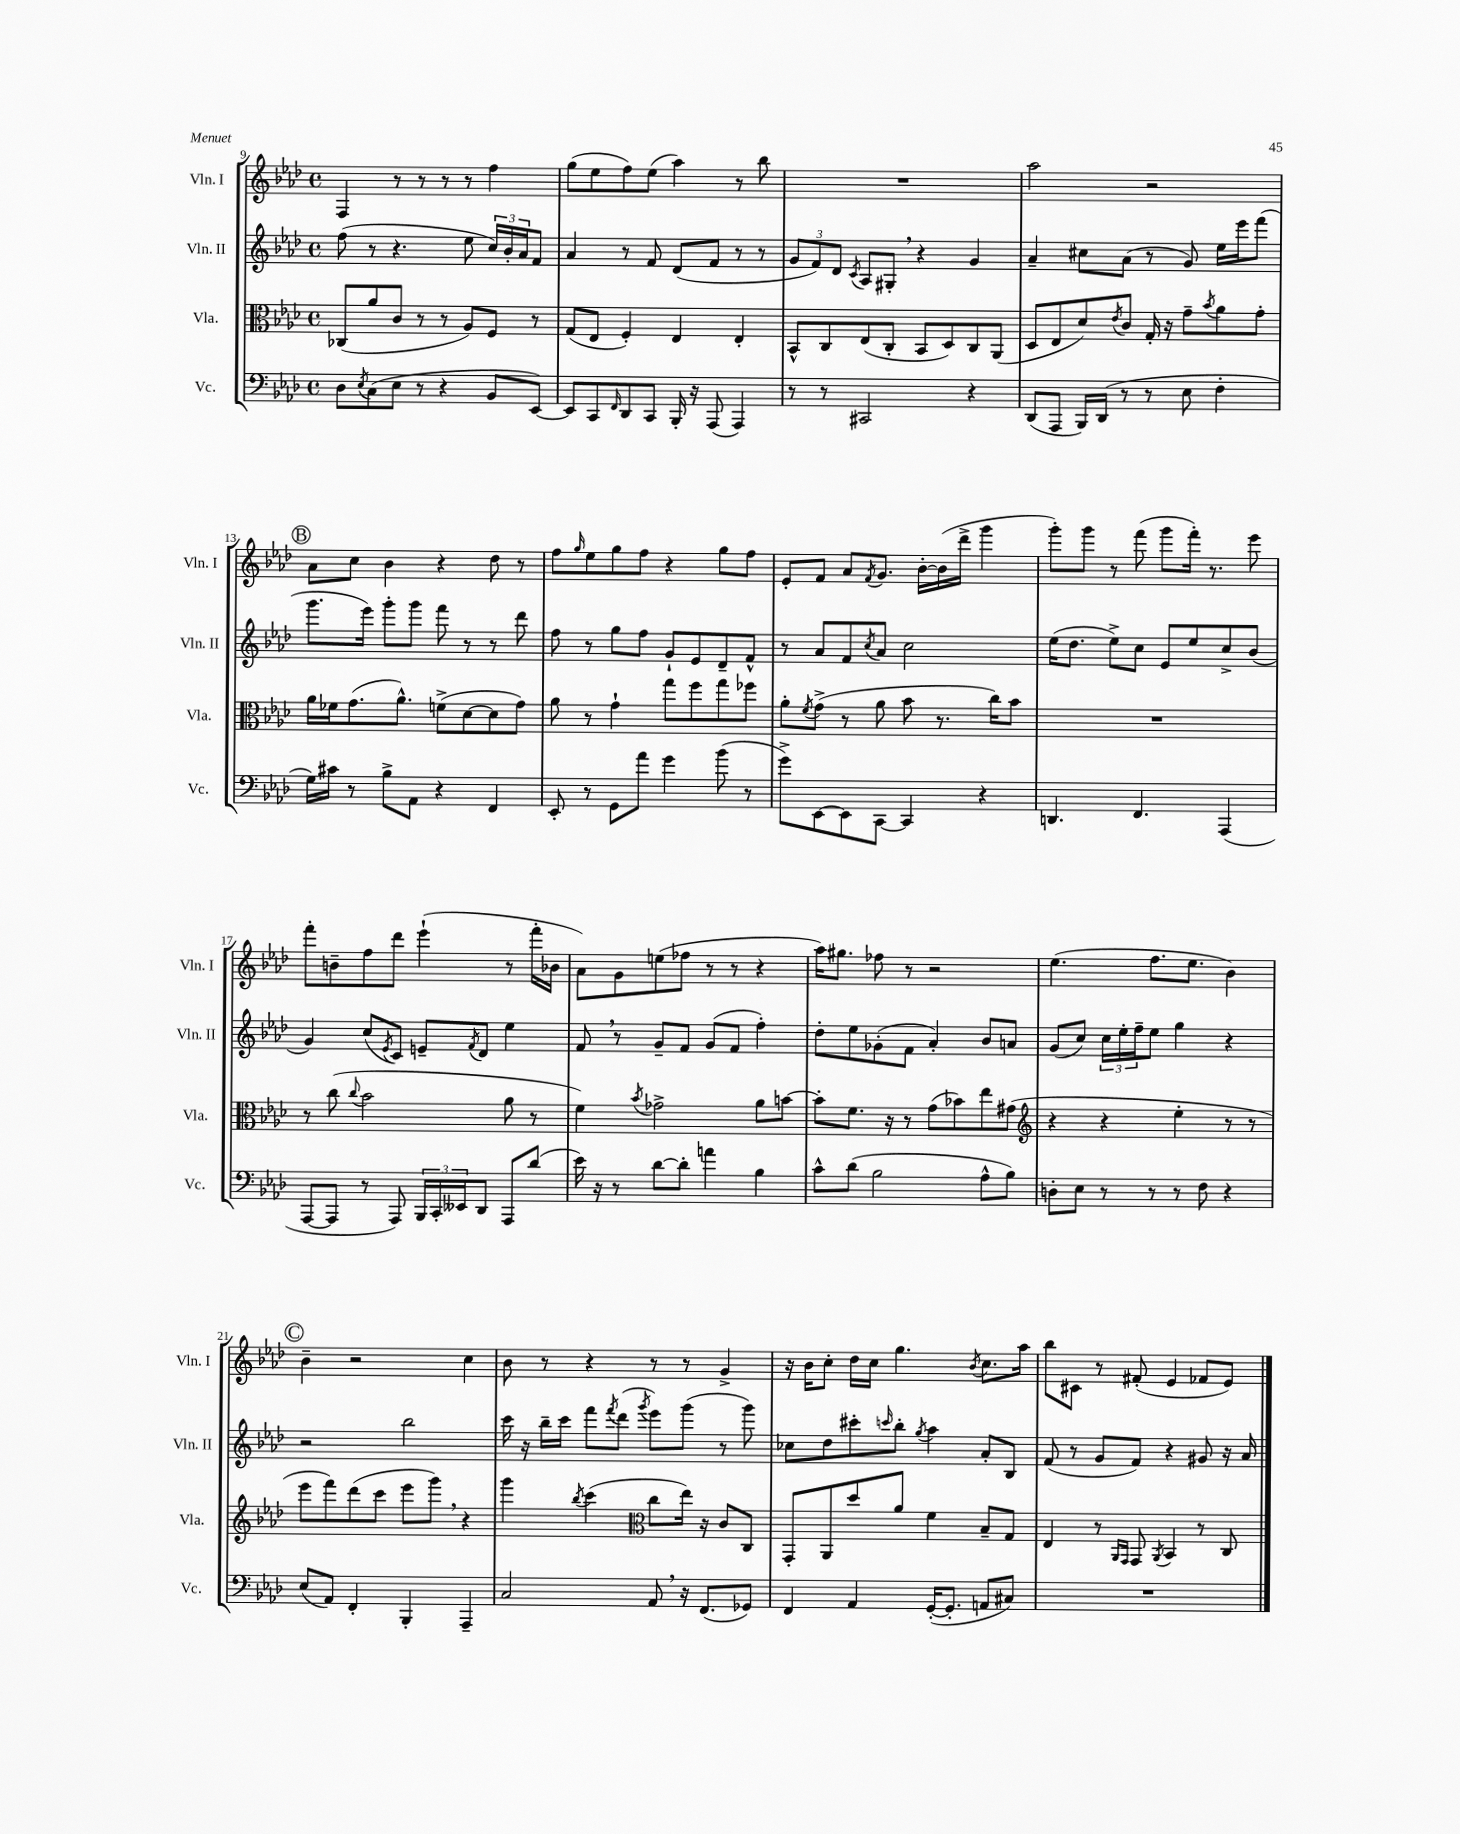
<<
\new StaffGroup <<
\new Staff = "s0" \with { instrumentName = "Vln. I" shortInstrumentName = "Vln. I" } {
    \clef treble \key aes \major \defaultTimeSignature \time 4/4
    f4 r8 r8 r8 r8 f''4 |
    g''8( ees''8 f''8) ees''8( aes''4) r8 bes''8 |
    R1 |
    aes''2 r2 |
    \mark \markup { \circle "B" } aes'8 c''8 bes'4 r4 des''8 r8 |
    f''8 \grace { g''16 } ees''8 g''8 f''8 r4 g''8 f''8 |
    ees'8-. f'8 aes'8 \acciaccatura { f'8 } g'8. bes'16~-. bes'16( des'''16-> g'''4 |
    g'''8-.) g'''8 r8 f'''8( g'''8 f'''16-.) r8. ees'''8 |
    f'''8-. b'8-- f''8 des'''8 ees'''4-!( r8 f'''16-. bes'16 |
    aes'8) g'8 e''8( fes''8 r8 r8 r4 |
    aes''16) gis''8. fes''8 r8 r2 |
    ees''4.( f''8. ees''8. bes'4) |
    \mark \markup { \circle "C" } bes'4-- r2 c''4 |
    bes'8 r8 r4 r8 r8 g'4-> |
    r16 bes'16 c''8-. des''16 c''16 g''4. \acciaccatura { bes'8 } c''8. aes''16 |
    bes''8 cis'8 r8 fis'8-.( ees'4 fes'8 ees'8) \bar "|." |
}
\new Staff = "s1" \with { instrumentName = "Vln. II" shortInstrumentName = "Vln. II" } {
    \clef treble \key aes \major \defaultTimeSignature \time 4/4
    f''8( r8 r4. ees''8 \tuplet 3/2 { c''16) bes'16-. aes'16 } f'8 |
    aes'4 r8 f'8 des'8( f'8 r8 r8 |
    \tuplet 3/2 { g'8 f'8) des'8 } \acciaccatura { c'8 } aes8 gis8-. \breathe r4 g'4 |
    aes'4-- cis''8 aes'8( r8 g'8) ees''16 ees'''16 f'''8( |
    \mark \markup { \circle "B" } g'''8. ees'''16) g'''8-. g'''8 f'''8 r8 r8 des'''8 |
    f''8 r8 g''8 f''8 g'8-! ees'8 des'8-- f'8-^ |
    r8 aes'8 f'8 \acciaccatura { c''8 } aes'8 c''2 |
    ees''16( des''8. ees''8->) c''8 ees'8 ees''8 c''8-> bes'8( |
    g'4) c''8( \acciaccatura { ees'8 } c'8) e'8-- \acciaccatura { f'8 } des'8 ees''4 |
    f'8 \breathe r8 g'8-- f'8 g'8( f'8 f''4-.) |
    des''8-. ees''8 ges'8-.( f'8 aes'4-.) bes'8 a'8 |
    g'8( c''8) \tuplet 3/2 { c''16 ees''16-. f''16-- } ees''8 g''4 r4 |
    \mark \markup { \circle "C" } r2 bes''2 |
    c'''16 r16 bes''16-- c'''16 f'''8 \acciaccatura { f'''8 } des'''8( \acciaccatura { g'''8 } ees'''8) g'''8( r8 g'''8) |
    ces''8 des''8 cis'''8-. \grace { c'''16 } bes''8-. \acciaccatura { g''8 } aes''4 aes'8-. bes8 |
    f'8( r8 g'8 f'8) r4 gis'8 r16 aes'16 \bar "|." |
}
\new Staff = "s2" \with { instrumentName = "Vla." shortInstrumentName = "Vla." } {
    \clef alto \key aes \major \defaultTimeSignature \time 4/4
    ces8( aes'8 c'8 r8 r8 aes8) f8 r8 |
    g8( ees8 f4-.) ees4 ees4-. |
    bes,8-^ c8 ees8( c8-. bes,8 des8) c8 aes,8( |
    des8 ees8 des'8) \acciaccatura { ees'8 } c'8 g16-. r16 g'8-- \acciaccatura { bes'8 } aes'8 g'8-. |
    \mark \markup { \circle "B" } aes'16 fes'16 g'8.( aes'8.-^) f'8->( des'8~ des'8 g'8) |
    aes'8 r8 g'4-! g''8 f''8 g''8 fes''8 |
    aes'8-. \acciaccatura { f'8 } g'8->( r8 aes'8 bes'8 r8. c''16) bes'8 |
    R1 |
    r8 c''8( \appoggiatura { c''8 } bes'2 aes'8 r8 |
    f'4) \acciaccatura { bes'8 } ges'2-> aes'8 b'8~ |
    b'8-. f'8. r16 r8 g'8( bes'8) ees''8 gis'8( |
    \clef treble r4 r4 ees''4-. r8 r8 |
    \mark \markup { \circle "C" } ees'''8 f'''8) des'''8( c'''8 ees'''8 g'''8) \breathe r4 |
    g'''4 \acciaccatura { bes''8 } c'''4( \clef alto c''8 ees''16) r16 c'8 c8 |
    g,8-. aes,8 des''8 aes'8 f'4 bes8-- g8 |
    ees4 r8 \grace { aes,16 g,16 } g,8 \acciaccatura { aes,8 } bes,4 r8 c8 \bar "|." |
}
\new Staff = "s3" \with { instrumentName = "Vc." shortInstrumentName = "Vc." } {
    \clef bass \key aes \major \defaultTimeSignature \time 4/4
    des8 \acciaccatura { ees8 } c8( ees8 r8 r4 bes,8 ees,8~) |
    ees,8 c,8 \grace { f,16 } des,8 c,8 bes,,16-. r16 aes,,8( aes,,4) |
    r8 r8 cis,2 r4 |
    des,8( aes,,8 bes,,16) des,16( r8 r8 ees8 f4-. |
    \mark \markup { \circle "B" } g16) cis'16 r8 bes8-> aes,8 r4 f,4 |
    ees,8-. r8 g,8 aes'8 g'4 bes'8( r8 |
    g'8->) ees,8~ ees,8 c,8~ c,4 r4 |
    d,4. f,4. aes,,4( |
    aes,,8~ aes,,8 r8 aes,,8) \tuplet 3/2 { bes,,16 c,16-. eeses,16 } des,8 aes,,8 des'8( |
    ees'16) r16 r8 des'8~ des'8-. a'4 bes4 |
    c'8-^ des'8( bes2 aes8-^ bes8) |
    d8-. ees8 r8 r8 r8 f8 r4 |
    \mark \markup { \circle "C" } ees8( aes,8) f,4-. bes,,4-. aes,,4-- |
    c2 aes,8 \breathe r16 f,8.( ges,8) |
    f,4 aes,4 g,16~-.( g,8.-. a,8 cis8) |
    R1 \bar "|." |
}
>>
>>
\layout { \context { \Score currentBarNumber = #9 } }
